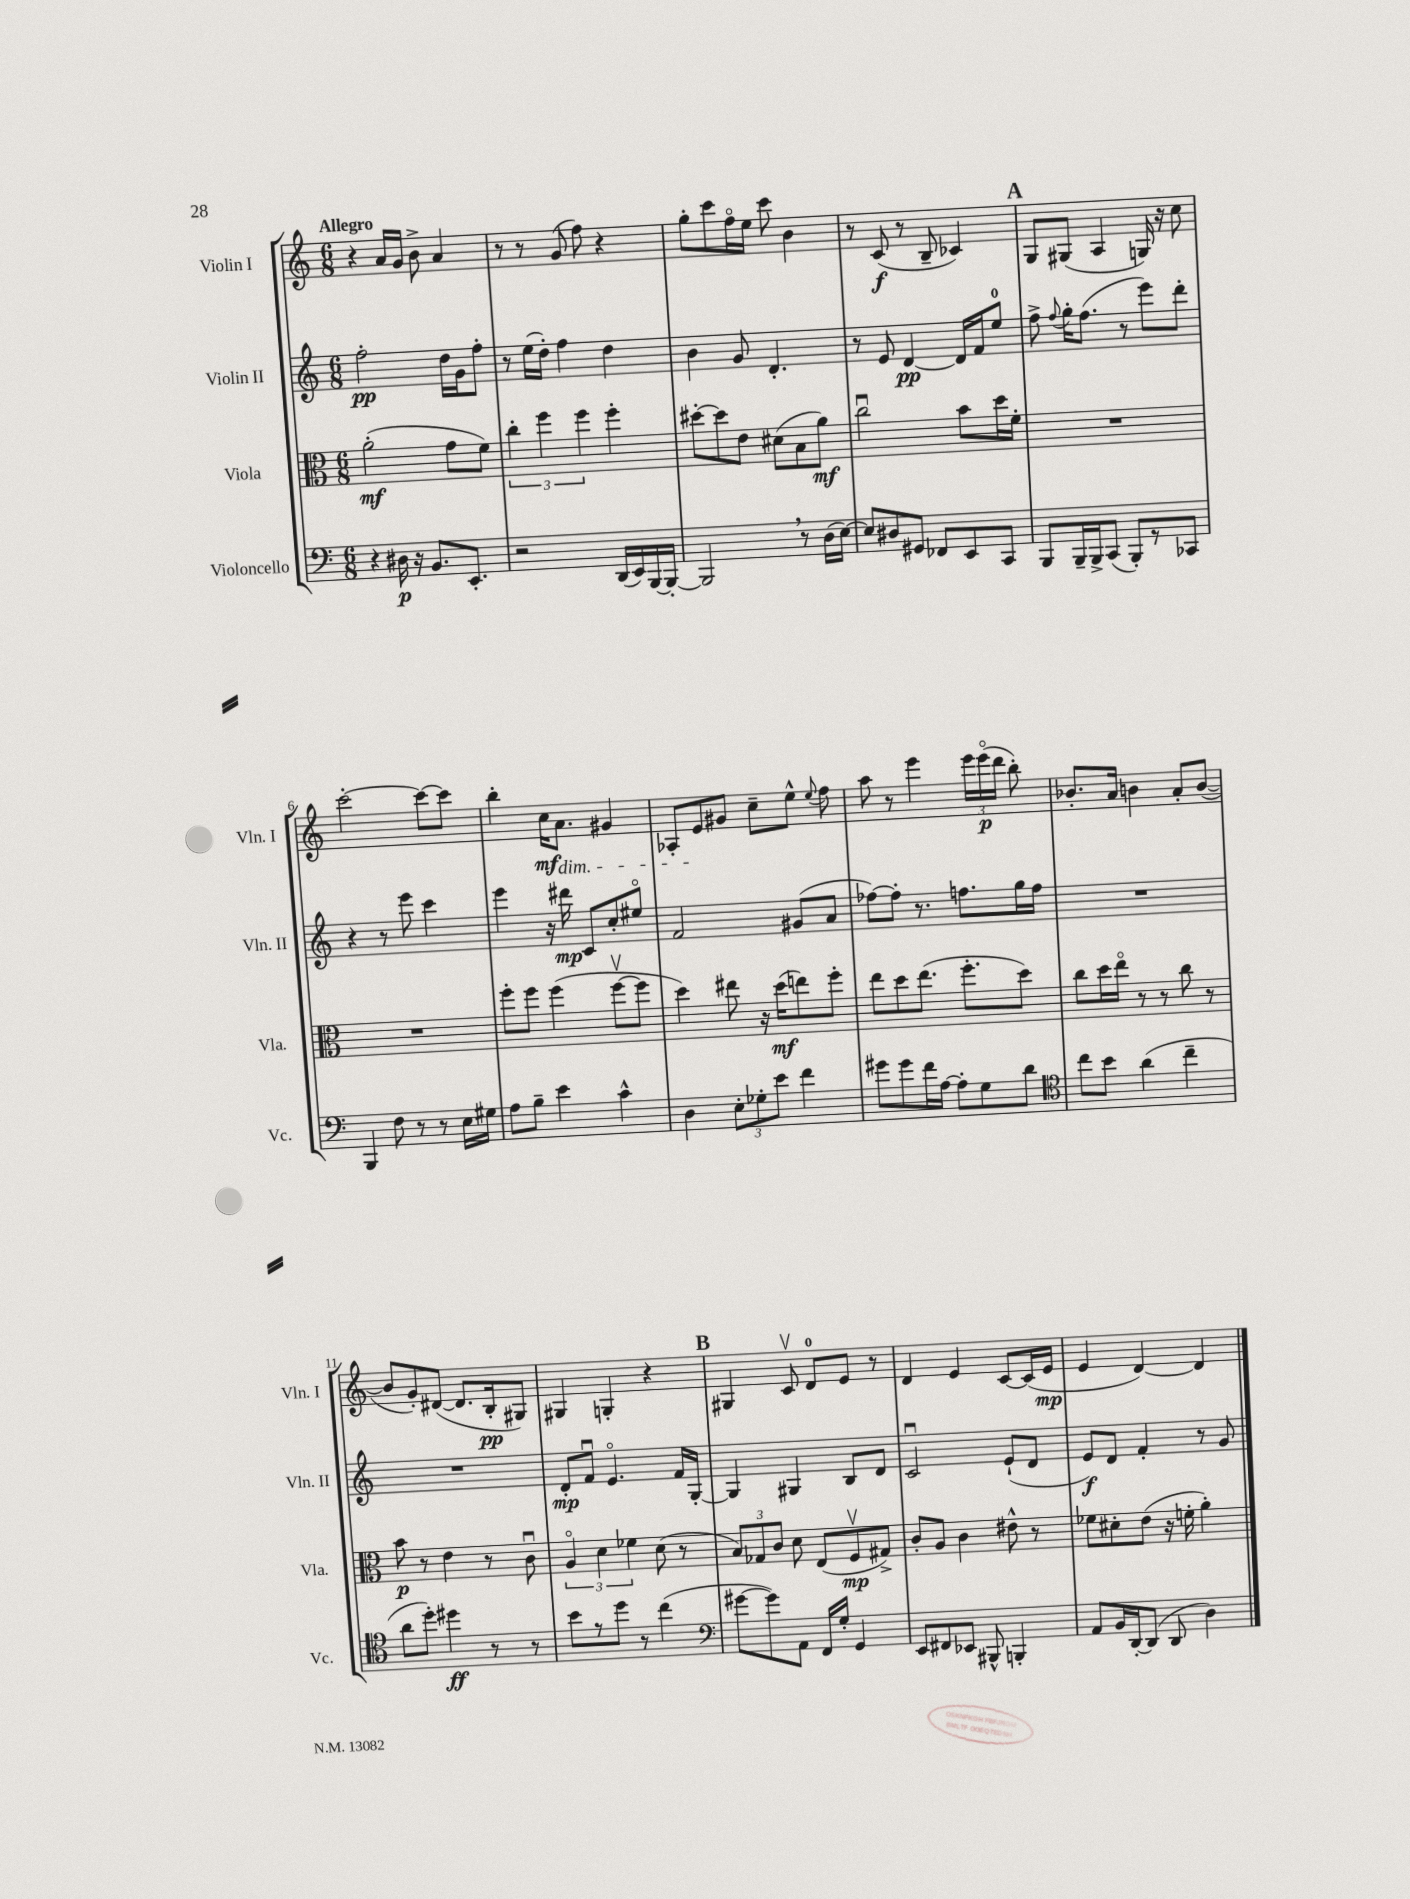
<<
\new StaffGroup <<
\new Staff = "s0" \with { instrumentName = "Violin I" shortInstrumentName = "Vln. I" } {
    \clef treble \key c \major \numericTimeSignature \time 6/8 \tempo "Allegro"
    \autoBeamOff r4 a'16[ g'16] b'8-> a'4 |
    r8 r8 g'8( f''8) r4 |
    g''8[-. c'''8 f''16\flageolet e''16] c'''8 b'4 |
    r8 c'8\f( r8 b8-- ces'4) |
    \mark \markup { \bold "A" } g8[ gis8]( a4 g16) r16 c''8 |
    c'''2~-. c'''8[~ c'''8] |
    b''4-. c''16[\mf a'8.]\dim gis'4 |
    aes8[-. e'8\! gis'8] c''8[-- e''8]-^ \appoggiatura { e''8 } f''8 |
    a''8 r8 e'''4 \tuplet 3/2 { e'''16[ e'''16\flageolet\p( d'''16] } b''8-.) |
    bes'8.[-. a'16] b'4 a'8[-. b'8]~( |
    b'8[ g'8-.) dis'8]~( dis'8.[ b16-.\pp gis8]) |
    gis4 g4-. r4 |
    \mark \markup { \bold "B" } gis4 c'8\upbow d'8[-0 e'8] r8 |
    d'4 e'4 c'8[~ c'16( e'16]\mp |
    e'4 d'4~) d'4 \bar "|." |
}
\new Staff = "s1" \with { instrumentName = "Violin II" shortInstrumentName = "Vln. II" } {
    \clef treble \key c \major \numericTimeSignature \time 6/8
    \autoBeamOff f''2-.\pp d''16[ g'16 f''8]-. |
    r8 e''16[( d''16]-.) f''4 d''4 |
    b'4 g'8 d'4.-. |
    r8 e'8 d'4~\pp d'16[ f'16 e''8]-0 |
    \mark \markup { \bold "A" } f''8-> \appoggiatura { f''8 } g''16[-. f''8.]( r8 e'''8[) d'''8]-. |
    r4 r8 e'''8 c'''4 |
    e'''4 r16 dis'''16\mp c'8[ c''8-. eis''8]\flageolet |
    f'2 gis'8[( a'8] |
    fes''8[~) fes''8]-. r8. f''8.[ g''16 f''16] |
    R2. |
    R2. |
    d'8[-.\mp f'8]\downbow e'4.\flageolet f'16[ g16]~-. |
    \mark \markup { \bold "B" } g4 gis4 b8[ d'8] |
    c'2\downbow e'8[-!( d'8] |
    e'8[\f) d'8] f'4-. r8 g'8 \bar "|." |
}
\new Staff = "s2" \with { instrumentName = "Viola" shortInstrumentName = "Vla." } {
    \clef alto \key c \major \numericTimeSignature \time 6/8
    \autoBeamOff a'2-.\mf( g'8[ f'8]) |
    \tuplet 3/2 { c''4-. f''4 f''4 } f''4-. |
    dis''8[~-. dis''8 e'8] dis'8[( b8 a'8]\mf) |
    c''2\downbow b'8[ d''16 f'16]-. |
    \mark \markup { \bold "A" } R2. |
    R2. |
    f''8[-. f''8] f''4( f''8[~\upbow f''8] |
    d''4) eis''8 r16 d''16[\mf( e''8) f''8]-. |
    e''8[ d''8 e''8.]( f''8.[-. d''8]) |
    c''8[ d''16 e''16]\flageolet r8 r8 c''8 r8 |
    b'8\p r8 e'4 r8 c'8\downbow |
    \tuplet 3/2 { a4\flageolet d'4 fes'4 } d'8( r8 |
    \mark \markup { \bold "B" } \tuplet 3/2 { b8[) ges8 c'8] } d'8 e8[( f8\upbow\mp gis8]->) |
    c'8[-. a8] c'4 eis'8-^ r8 |
    fes'8[ dis'8-. e'8]( r16 f'16-. a'4-.) \bar "|." |
}
\new Staff = "s3" \with { instrumentName = "Violoncello" shortInstrumentName = "Vc." } {
    \clef bass \key c \major \numericTimeSignature \time 6/8
    \autoBeamOff r4 dis16\p r16 b,8.[ e,8.]-. |
    r2 d,16[( e,16) b,,16~ b,,16]~-. |
    b,,2 \breathe r8 d16[( e16]~) |
    e8[ dis8 gis,8] fes,8[ e,8 c,8] |
    \mark \markup { \bold "A" } b,,8[ b,,16-- b,,16-> c,8]( b,,8[-.) r8 ces,8] |
    b,,4 f8 r8 r8 e16[ gis16] |
    a8[ b8]-- e'4 c'4-^ |
    d4 \tuplet 3/2 { e8[-. ges8-. e'8] } f'4 |
    gis'8[ gis'8 f'16 a16]~ a8[-. g8 d'8] |
    \clef tenor c''8[ b'8] a'4( c''4-- |
    a'8[ d''8]-.) dis''4\ff r8 r8 |
    b'8[ r8 d''8] r8 c''4( |
    \mark \markup { \bold "B" } \clef bass gis'8[~ gis'8) a,8] f,16[ g16]-. g,4 |
    e,8[ fis,8 ees,8] bis,,8-^ b,,4-. |
    a,8[ b,16 d,16~-. d,8]( d,8 d4) \bar "|." |
}
>>
>>
